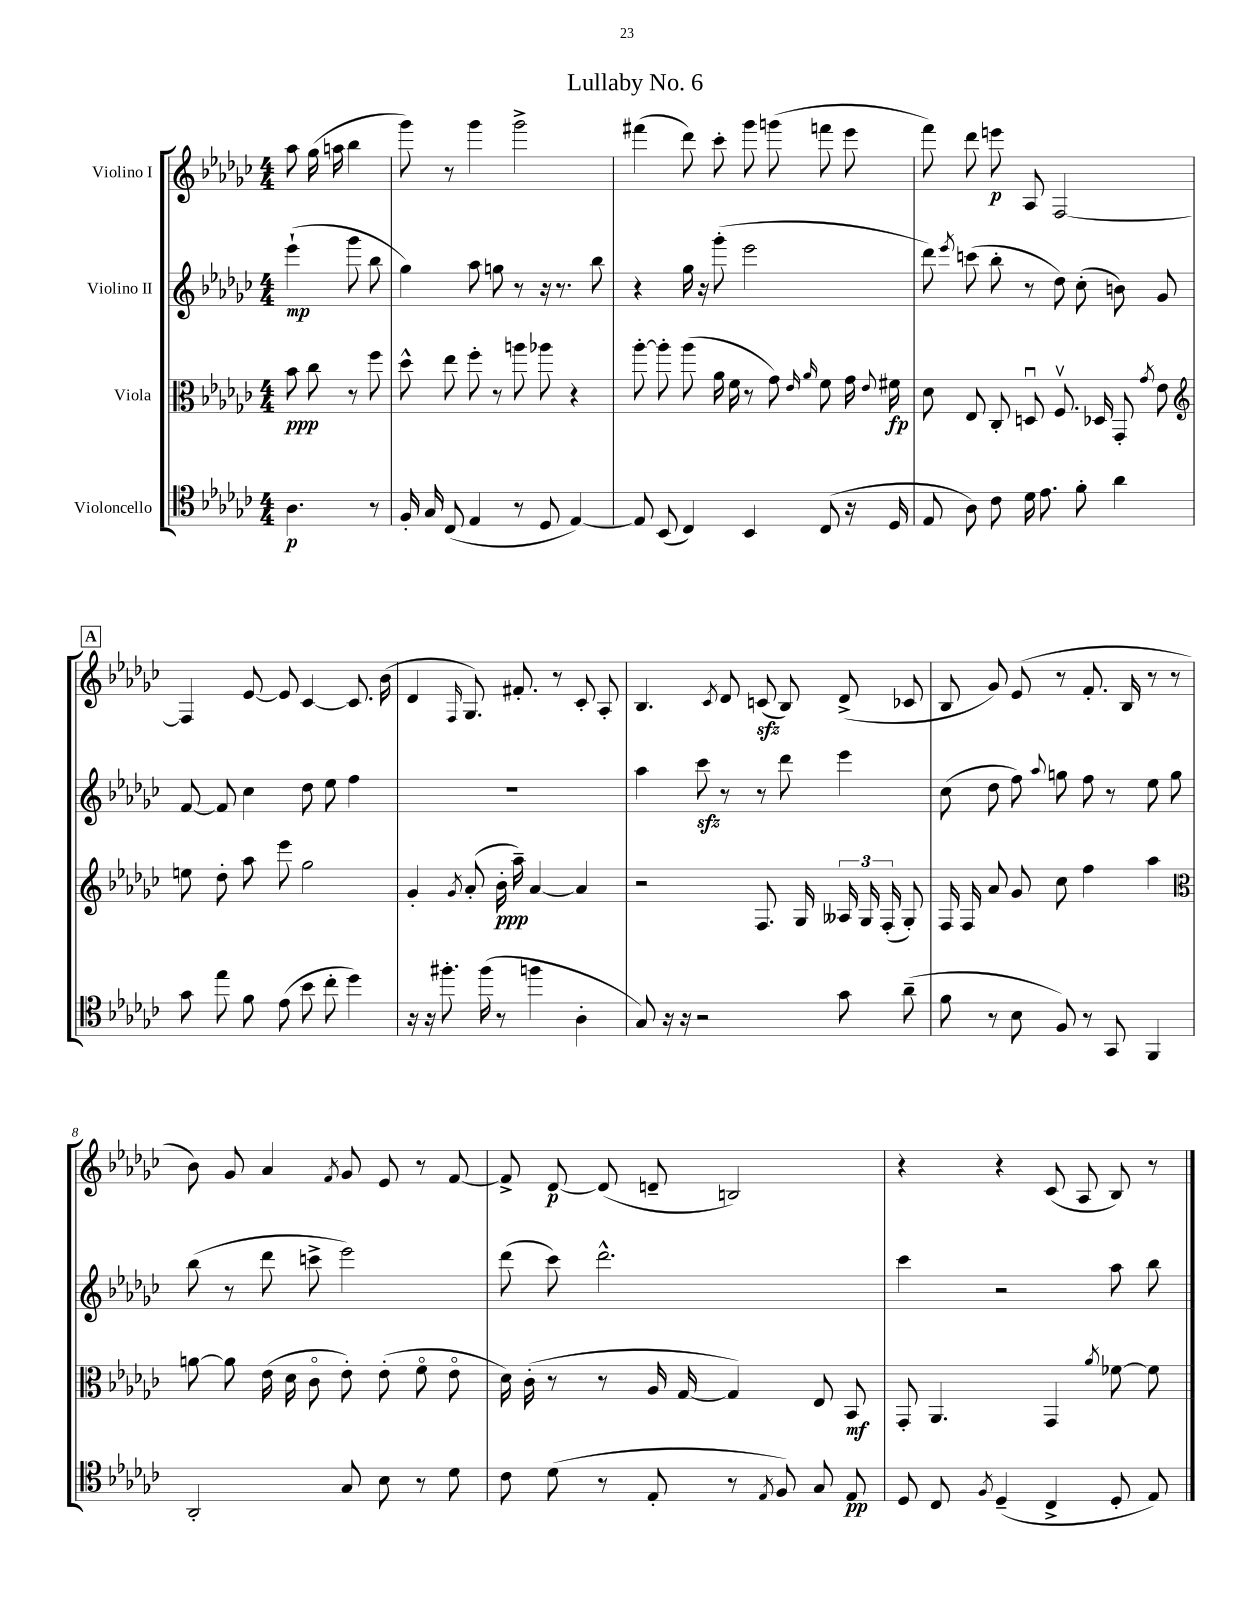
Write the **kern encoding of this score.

**kern	**kern	**kern	**kern
*staff4	*staff3	*staff2	*staff1
*clefC4	*clefC3	*clefG2	*clefG2
*k[b-e-a-d-g-c-]	*k[b-e-a-d-g-c-]	*k[b-e-a-d-g-c-]	*k[b-e-a-d-g-c-]
*M4/4	*M4/4	*M4/4	*M4/4
4.A-\	8b-\	(4eee-`\	8aa-\
.	8cc-\	.	(16gg-\
.	.	.	16aa\
.	8r	8ggg-\	4bb-\
8r	8ff\	8bb-\	.
=	=	=	=
16F'/	8dd-^^\	4gg-\)	8ggg-\)
16G-/	.	.	.
(8C-/	8ee-\	.	8r
4E-/	8ff'\	8aa-\	4ggg-\
.	8r	8gg\	.
8r	8aa\	8r	2ggg-^\
8D-/	8aa-\	16r	.
.	.	8.r	.
[4E-/)	4r	.	.
.	.	8bb-\	.
=	=	=	=
8E-/]	[8aa-'\	4r	(4fff#\
(8BB-/	8aa-'\]	.	.
4C-/)	(8aa-\	16gg-\	8ddd-\)
.	.	16r	.
.	16a-\	(8ggg-'\	8ccc-'\
.	16f\	.	.
4BB-/	8r	2eee-\	8ggg-\
.	8g-\)	.	(8ggg\
.	16qqe-/	.	.
.	16qqa-/	.	.
(8C-/	8f\	.	8fff\
16r	16g-\	.	8eee-\
.	8qqe-/	.	.
16D-/	16f#\	.	.
=	=	=	=
8E-/	8d-\	8ddd-\)	8fff\)
.	.	8qeee-/	.
8A-\)	8E-/	(8ccc\	8ddd-\
8c-\	8C-'/	8bb-'\	8eee\
16d-\	8Du/	8r	8A-/
8.e-\	.	.	.
.	8.Fv/	8dd-\)	[2F/
8f'\	.	(8cc-'\	.
.	16D-/	.	.
4a-\	8GG-'/	8b\)	.
.	8qg-/	.	.
.	8e-\	8g-/	.
=	=	=	=
*	*clefG2	*	*
8g-\	8ee\	[8f/	4F/]
8ee-\	8dd-'\	8f/]	.
8f\	8aa-\	4cc-\	[8e-/
(8e-\	8eee-\	.	8e-/]
8b-\	2gg-\	8dd-\	[4c-/
8cc-'\	.	8ee-\	.
4dd-\)	.	4ff\	8.c-/]
.	.	.	(16b-\
=	=	=	=
16r	4g-'/	1r	4d-/
16r	.	.	.
8.ff#'\	.	.	.
.	8qg-/	.	16qqF/
.	(8a-'/	.	8.G-/)
(16ff#\	.	.	.
8r	16b-'\	.	.
.	16aa-~\)	.	8.f#'/
4ff\	[4a-/	.	.
.	.	.	8r
4A-'\	4a-/]	.	8c-'/
.	.	.	8A-'/
=	=	=	=
8G-/)	2r	4aa-\	4.B-/
16r	.	.	.
16r	.	.	.
2r	.	8ccc-\	.
.	.	.	8qc-/
.	.	8r	8d-/
.	8.F/	8r	(8c/
.	.	8ddd-\	8B-/)
.	16G-/	.	.
8g-\	24A--/	4eee-\	(8d-^/
.	24G-/	.	.
.	(24F'/	.	.
(8a-~\	8G-'/)	.	8c-/
=	=	=	=
8f\	16F/	(8cc-\	8B-/
.	16F/	.	.
8r	8a-/	8dd-\	8g-/)
8B-\	8g-/	8ff\)	(8e-/
.	.	8qqaa-/	.
8F/)	8cc-\	8gg\	8r
8r	4ff\	8ff\	8.f'/
8GG-/	.	8r	.
.	.	.	16B-/
4FF/	4aa-\	8ee-\	8r
.	.	8gg\	8r
=	=	=	=
*	*clefC3	*	*
2AA-'/	[8a\	(8bb-\	8b-\)
.	8a\]	8r	8g-/
.	(16e-\	8ddd-\	4a-/
.	16d-\	.	.
.	8c-o\	8ccc^\	.
.	.	.	8qf/
8G-/	8e-'\)	2eee-\)	8g-/
8B-\	(8e-'\	.	8e-/
8r	8fo\	.	8r
8d-\	8e-o\	.	[8f/
=	=	=	=
8c-\	16d-\)	(8ddd-\	8f^/]
.	(16c-'\	.	.
(8d-\	8r	8ccc-\)	[8d-/
8r	8r	2.ddd-^^\	(8d-/]
8E-'/	16A-/	.	8d~/
.	[16G-/	.	.
8r	4G-/])	.	2B/)
8qE-/	.	.	.
8F/)	.	.	.
8G-/	8E-/	.	.
8E-/	8BB-/	.	.
=	=	=	=
8D-/	8GG-'/	4ccc-\	4r
8C-/	4.AA-/	.	.
8qF/	.	.	.
(4D-~/	.	2r	4r
4C-^/	4GG-/	.	(8c-/
.	.	.	8A-/
.	8qa-/	.	.
8D-'/	[8f-\	8aa-\	8B-/)
8E-/)	8f-\]	8bb-\	8r
==	==	==	==
*-	*-	*-	*-
